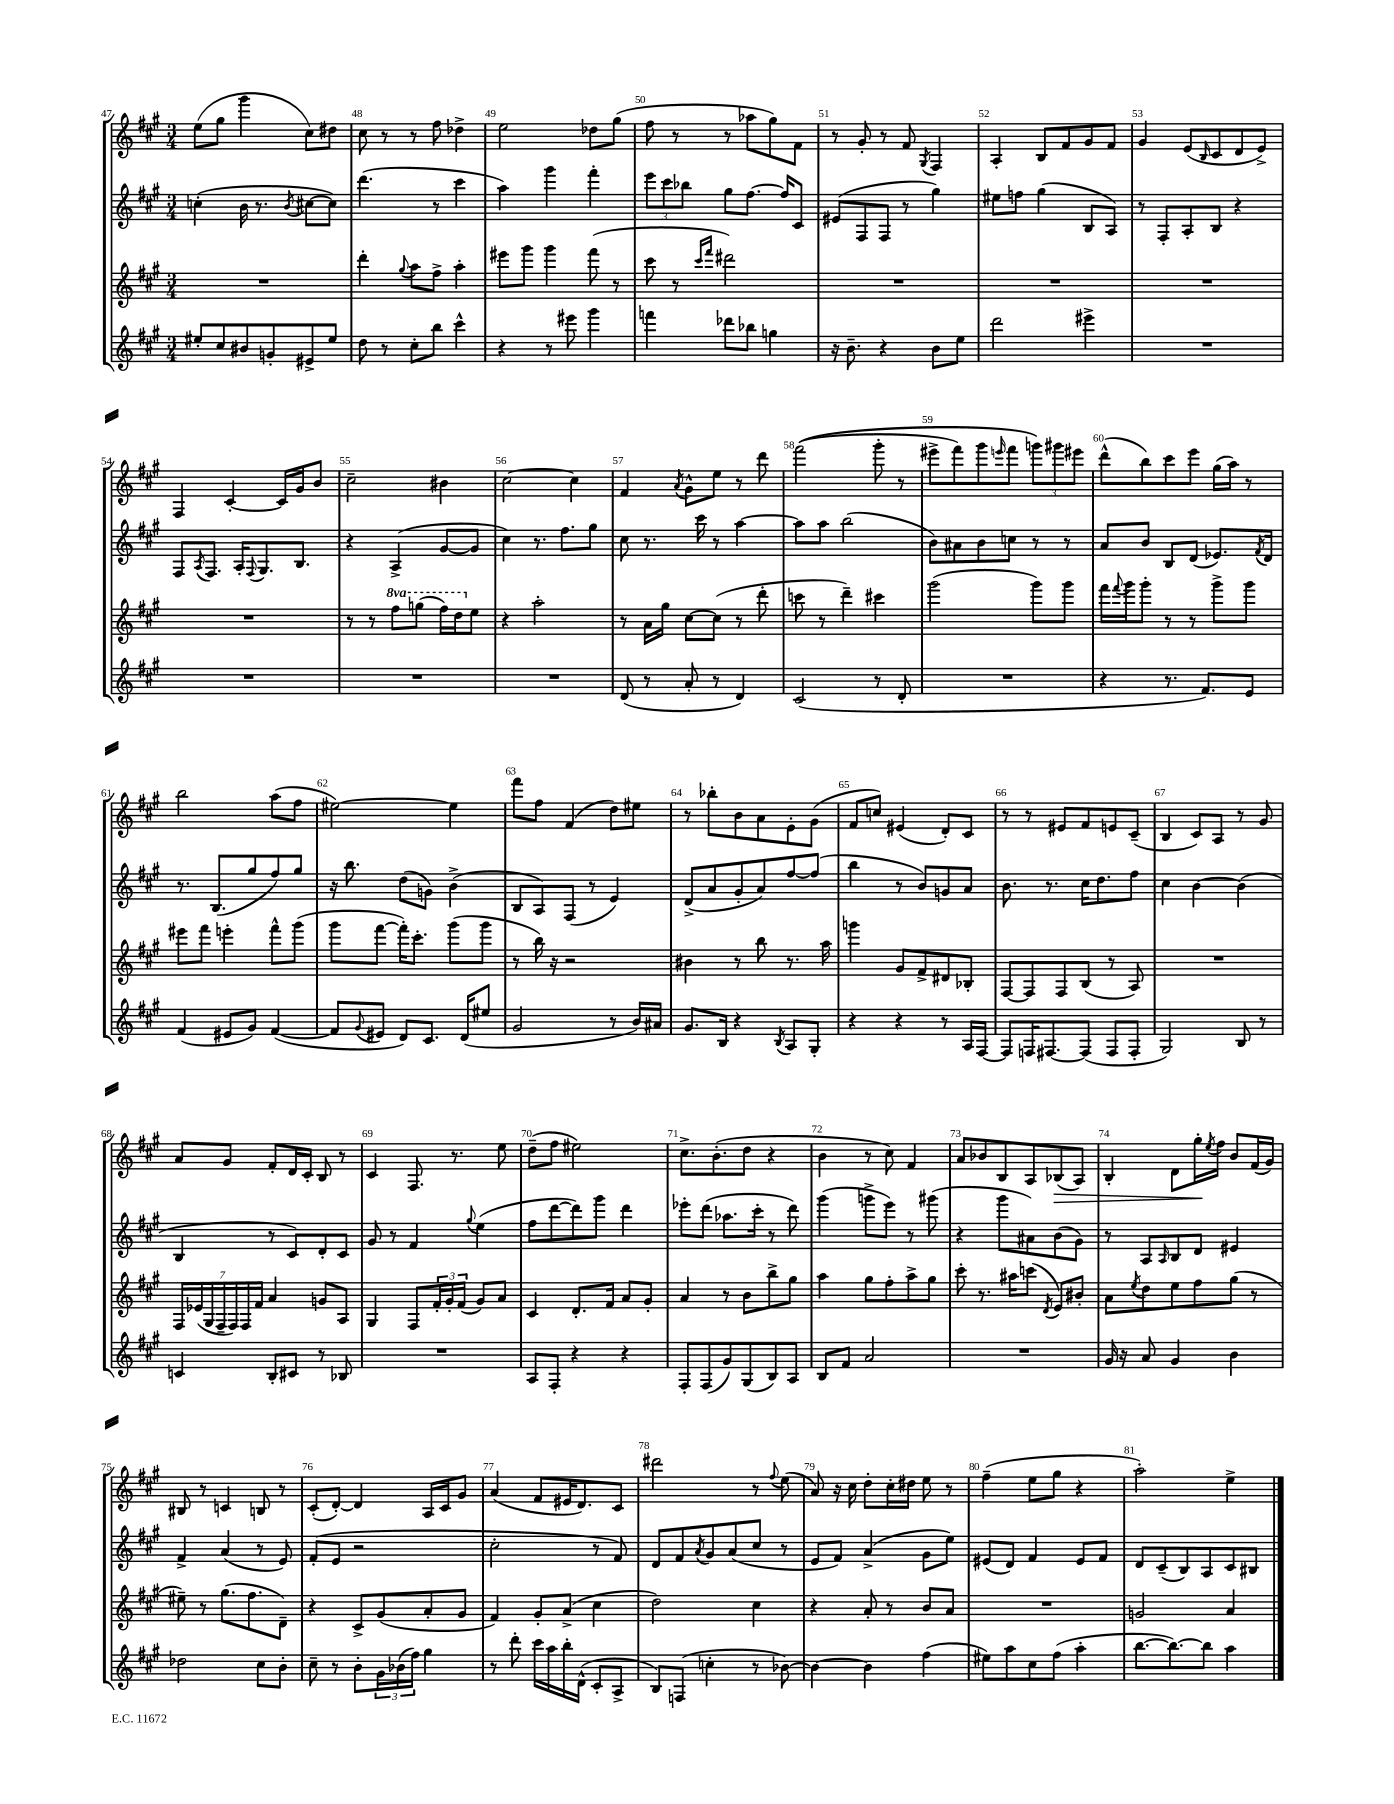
<<
\new StaffGroup <<
\new Staff = "s0" {
    \clef treble \key a \major \numericTimeSignature \time 3/4
    e''8( gis''8 gis'''4 cis''8) dis''8 |
    cis''8 r8 r8 fis''8 des''4-> |
    e''2 des''8 gis''8( |
    fis''8 r8 r8 aes''8 gis''8) fis'8 |
    r8 gis'8-. r8 fis'8 \acciaccatura { gis8 } fis4 |
    a4-. b8 fis'8 gis'8 fis'8 |
    gis'4 e'8( \grace { b16 } cis'8 d'8 e'8->) |
    fis4 cis'4~-. cis'16 gis'16 b'8 |
    cis''2-- bis'4 |
    cis''2~ cis''4 |
    fis'4 \acciaccatura { a'8 } gis'8-^ e''8 r8 d'''8 |
    fis'''2(\( gis'''8-. r8 |
    eis'''8-> fis'''8) gis'''8 \grace { e'''16 } fis'''8 \tuplet 3/2 { g'''8\) gis'''8 eis'''8 } |
    d'''8-^( b''8) cis'''8 e'''8 gis''16( a''16) r8 |
    b''2 a''8( fis''8 |
    eis''2~) eis''4 |
    fis'''8 fis''8 fis'4( d''8) eis''8 |
    r8 bes''8-. b'8 a'8 e'8-. gis'8( |
    fis'8 c''8) eis'4( d'8-.) cis'8 |
    r8 r8 eis'8 fis'8 e'8 cis'8--( |
    b4 cis'8) a8 r8 gis'8 |
    a'8 gis'8 fis'8-. d'16 cis'16-. b8 r8 |
    cis'4 fis8. r8. e''8 |
    d''8--( fis''8 eis''2) |
    cis''8.-> b'8.-.( d''8 r4 |
    b'4 r8 cis''8) fis'4 |
    a'8 bes'8 b8 a8 bes8\>( a8) |
    b4-. d'8 gis''16-.\! \acciaccatura { e''8 } fis''16 b'8 fis'16( gis'16) |
    bis8 r8 c'4 b8 r8 |
    cis'8-.( d'8~-.) d'4 a16 cis'16 gis'8 |
    a'4( fis'8 eis'16 d'8.) cis'8 |
    dis'''2 r8 \appoggiatura { fis''8 } e''8( |
    a'8) r16 cis''16 d''8-. cis''16-. dis''16 e''8 r8 |
    fis''4--( e''8 gis''8 r4 |
    a''2-.) e''4-> \bar "|." |
}
\new Staff = "s1" {
    \clef treble \key a \major \numericTimeSignature \time 3/4
    c''4-.( b'16 r8. \acciaccatura { b'8 } cis''8~ cis''8) |
    d'''4.( r8 cis'''4 |
    a''4) gis'''4 fis'''4-. |
    \tuplet 3/2 { e'''8 cis'''8 bes''8 } gis''8 fis''8.~ fis''16 cis'8 |
    eis'8( fis8 fis8 r8 gis''4) |
    eis''8 f''8 gis''4( b8 a8) |
    r8 fis8-. a8-. b8 r4 |
    fis8 \acciaccatura { a8 } fis8. a16-. \appoggiatura { fis8 } gis8. b8. |
    r4 a4->( gis'8~ gis'8 |
    cis''4) r8. fis''8. gis''8 |
    cis''8 r8. cis'''16 r8 a''4~ |
    a''8 a''8 b''2( |
    b'8) ais'8 b'8 c''8 r8 r8 |
    a'8 b'8 b8 d'8( ees'8.) \acciaccatura { fis'8 } d'16 |
    r8. b8.( gis''8 fis''8) gis''8 |
    r16 b''8. d''8( g'8) b'4->( |
    b8 a8) fis8( r8 e'4) |
    d'8->( a'8 gis'8-. a'8) fis''8~ fis''8( |
    b''4 r8 b'8) g'8 a'8 |
    b'8. r8. cis''16 d''8. fis''8 |
    cis''4 b'4~ b'4( |
    b4 r8 cis'8) d'8-. cis'8 |
    gis'8 r8 fis'4 \appoggiatura { gis''8 } e''4( |
    fis''8 d'''8~ d'''8) gis'''8 d'''4 |
    ees'''8-. d'''8( aes''8. cis'''16-. r8 d'''8) |
    gis'''4( g'''8-> e'''8) r8 gis'''8( |
    r4 gis'''8 ais'8) b'8( gis'8) |
    r8 a8 \grace { a16 } b8 d'8 eis'4 |
    fis'4-> a'4( r8 e'8) |
    fis'8-.( e'8 r2 |
    cis''2-. r8 fis'8) |
    d'8 fis'8 \acciaccatura { a'8 } gis'8 a'8( cis''8 r8 |
    e'8 fis'8) a'4->( gis'8 e''8) |
    eis'8( d'8) fis'4 eis'8 fis'8 |
    d'8 cis'8--( b8) a8 cis'8 bis8 \bar "|." |
}
\new Staff = "s2" {
    \clef treble \key a \major \numericTimeSignature \time 3/4 \set Staff.ottavationMarkups = #ottavation-simple-ordinals
    R2. |
    d'''4-. \appoggiatura { gis''8 } a''8 fis''8-> a''4-. |
    eis'''8 gis'''8 gis'''4 fis'''8( r8 |
    cis'''8 r8 \grace { cis'''16 fis'''16 } dis'''2) |
    R2. |
    R2. |
    R2. |
    R2. |
    r8 r8 \ottava #1 fis'''8 g'''8( fis'''16) d'''16 \ottava #0 e''8 |
    r4 a''2-. |
    r8 a'16 gis''16 cis''8~ cis''8( r8 d'''8-. |
    c'''8 r8 d'''4--) cis'''4 |
    gis'''2( gis'''8) gis'''8 |
    fis'''16 \appoggiatura { fis'''8 } gis'''16 gis'''8-. r8 r8 gis'''8-> gis'''8 |
    eis'''8 fis'''8 e'''4-. fis'''8-^ gis'''8( |
    gis'''8 fis'''8~ fis'''16-.) cis'''8.-. gis'''8( gis'''8 |
    r8 b''16) r16 r2 |
    bis'4 r8 b''8 r8. a''16 |
    g'''4 gis'8 fis'8-> dis'8 bes8-. |
    fis8~ fis8 fis8 b8( r8 a8) |
    R2. |
    \tuplet 7/4 { fis16 ees'16( gis16 fis16-- fis16) fis16 fis'16 } a'4 g'8 a8 |
    gis4 fis8 \tuplet 3/2 { fis'16-. gis'16-. fis'16( } gis'8) a'8 |
    cis'4 d'8.-. fis'16 a'8 gis'8-. |
    a'4 r8 b'8 b''8-> gis''8 |
    a''4 gis''8 fis''8-. a''8-> gis''8 |
    cis'''8-. r8. ais''16 c'''8( \acciaccatura { d'8 } e'8) bis'8-. |
    a'8 \acciaccatura { e''8 } d''8 e''8 fis''8 gis''8( r8 |
    eis''8--) r8 gis''8.( fis''8. d'8--) |
    r4 cis'8-> gis'8( a'8-. gis'8 |
    fis'4) gis'8-. a'8->( cis''4 |
    d''2) cis''4 |
    r4 a'8-. r8 b'8 a'8 |
    R2. |
    g'2 a'4 \bar "|." |
}
\new Staff = "s3" {
    \clef treble \key a \major \numericTimeSignature \time 3/4
    eis''8-. cis''8 bis'8 g'8-. eis'8-> eis''8 |
    d''8 r8 cis''8-. b''8 cis'''4-^ |
    r4 r8 eis'''8 gis'''4 |
    f'''4 des'''8 bes''8 g''4 |
    r16 b'8.-- r4 b'8 e''8 |
    d'''2 eis'''4-> |
    R2. |
    R2. |
    R2. |
    R2. |
    d'8( r8 a'8-. r8 d'4) |
    cis'2( r8 d'8-. |
    R2. |
    r4 r8. fis'8.) e'8 |
    fis'4( eis'8 gis'8) fis'4~( |
    fis'8 \appoggiatura { gis'8 } eis'8 d'8) cis'8. d'16( eis''8 |
    gis'2 r8 b'16) ais'16 |
    gis'8. b16 r4 \acciaccatura { b8 } a8 gis8-. |
    r4 r4 r8 a16 fis16~ |
    fis8 f16 fis8.~ fis8( fis8 fis8-. |
    gis2) b8 r8 |
    c'4 b8-. cis'8 r8 bes8 |
    R2. |
    a8 fis8-. r4 r4 |
    fis8-. fis8( gis'8) gis8( b8) a8 |
    b8 fis'8 a'2 |
    R2. |
    gis'16 r16 a'8 gis'4 b'4 |
    des''2 cis''8 b'8-. |
    cis''8-- r8 b'8-. \tuplet 3/2 { gis'16 bes'16( fis''16) } gis''4 |
    r8 d'''8-. cis'''16 a''16 b''16-. d'16-^( cis'8-. a8-> |
    b8) f8( c''4-. r8 bes'8~) |
    bes'4~ bes'4 fis''4( |
    eis''8) a''8 cis''8 fis''8( a''4-. |
    b''8.~ b''8.~) b''8 a''4 \bar "|." |
}
>>
>>
\layout { \context { \Score currentBarNumber = #47 \override BarNumber.break-visibility = ##(#f #t #t) barNumberVisibility = #all-bar-numbers-visible } }
